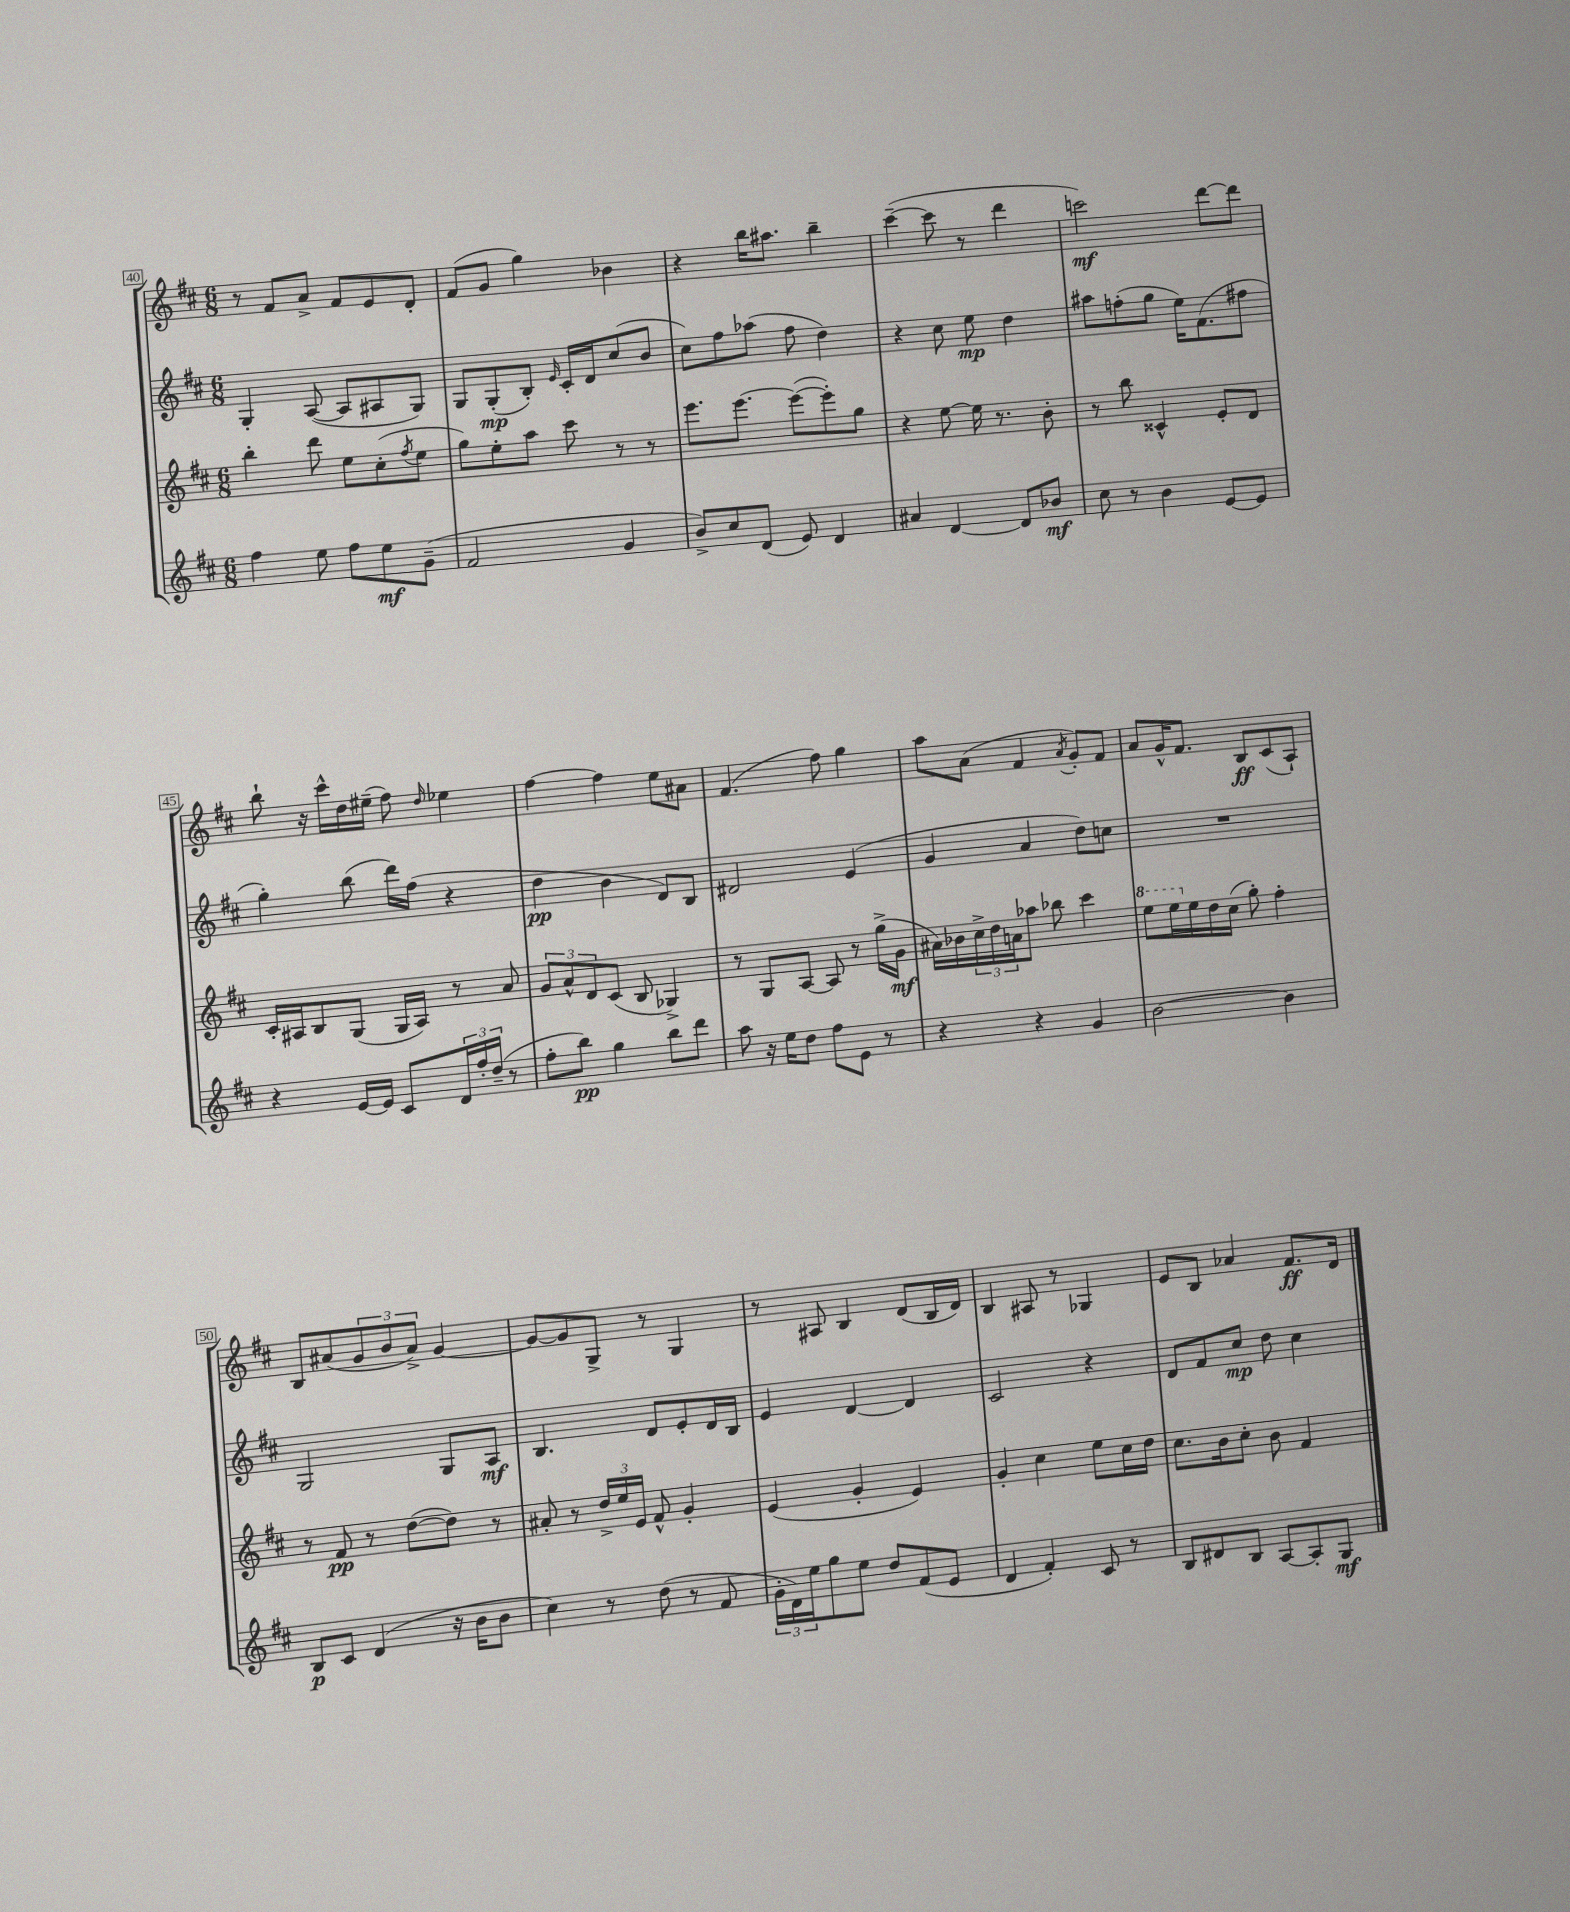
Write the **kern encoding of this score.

**kern	**kern	**kern	**kern
*staff4	*staff3	*staff2	*staff1
*clefG2	*clefG2	*clefG2	*clefG2
*k[f#c#]	*k[f#c#]	*k[f#c#]	*k[f#c#]
*M6/8	*M6/8	*M6/8	*M6/8
4ff#	4bb'	4G'	8r
.	.	.	8f#
8ee	8ddd	([8A	8a^
8ff#	8ee	8A]	8f#
8ee	(8cc#'	8A#	8e
.	8qff#	.	.
(8g~	8ee	8G)	8d'
=	=	=	=
2f#	8gg)	8G	(8f#
.	8ee'	(8G'	8g
.	8aa	8B')	4gg)
.	.	16qqe	.
.	8ccc#	16c#'	.
.	.	16d	.
4g	8r	(8cc#	4b-
.	8r	8b	.
=	=	=	=
8b^)	8.eee	8cc#)	4r
8cc#	.	8ff#	.
.	[8.eee	.	.
(8d	.	(8aa-	16bb
.	.	.	8.aa#
8e)	(8eee_	8ff#	.
4d	8eee'])	4dd)	4bb~
.	8gg	.	.
=	=	=	=
4a#	4r	4r	([4ccc#~
[4d	[8ee	8cc#	8ccc#]
.	16ee]	8ee	8r
.	8.r	.	.
8d]	.	4dd	4ddd
8b-	8b'	.	.
=	=	=	=
8cc#	8r	8aa#	2ccc)
8r	8bb	(8ff'	.
4b	4c##^^	8gg	.
.	.	16ee)	.
.	.	(8.f#	.
[8e	8e'	.	[8ddd
8e]	8d	8ff#	8ddd]
=	=	=	=
4r	16c#'	4gg')	8bb`
.	16A#	.	.
.	8B	.	16r
.	.	.	16ccc#^^
[16e	(8G	(8bb	16dd
16e]	.	.	(16ee#~
8c#	16G	16ddd)	8ff#)
.	16A#)	(16ff#	.
.	.	.	16qqdd
24d	8r	4r	4ee-
24ff#'	.	.	.
(24dd~	.	.	.
8r	8a	.	.
=	=	=	=
8ff#'	12g	4dd	[4ff#
.	12a^^	.	.
8bb)	.	.	.
.	12d	.	.
4gg	(8c#	4b	4ff#]
.	8B	.	.
8bb	4G-^)	8d)	8ee
8ddd	.	8B	8a#
=	=	=	=
8aa	8r	2d#	(4.f#
16r	8G	.	.
16ee	.	.	.
8dd	[8A	.	.
8ff#	8A]	.	8ff#)
8e	8r	(4e	4gg
8r	(16gg^	.	.
.	16g	.	.
=	=	=	=
4r	16a#)	4g	8aa
.	16b-	.	.
.	24cc#^	.	(8a
.	24dd	.	.
.	24a	.	.
4r	8aa-	4a	4f#
.	8bb-	.	.
.	.	.	8qa
4g	4ccc#	8dd)	8g')
.	.	8cc	8f#
=	=	=	=
[2b	8eee	2.r	8a
.	16eee	.	16g^^
.	16ee	.	8.f#
.	16dd	.	.
.	(16cc#	.	.
.	8gg')	.	8B
4b]	4ff#'	.	(8c#
.	.	.	8A`)
=	=	=	=
8B	8r	2G	8B
8c#	8f#	.	(8a#
(4d	8r	.	12g
.	.	.	12b
.	([8dd	.	.
.	.	.	12a#^)
16r	8dd])	8G	[4g
16b	.	.	.
8b	8r	8A	.
=	=	=	=
4cc#)	8a#'	4.B	8g_
.	8r	.	8g]
8r	24dd^	.	8G^
.	24ee	.	.
.	24e	.	.
(8dd	8f#^^	8d	8r
8r	4g'	8e'	4G
8f#	.	16d	.
.	.	16B	.
=	=	=	=
24g'	(4e	4e	8r
24d)	.	.	.
24ee	.	.	.
8gg	.	.	8A#
8ee	4g'	[4d	4B
8dd	.	.	.
(8f#	4e)	4d]	(8d
8e	.	.	16B
.	.	.	16d)
=	=	=	=
4d	4g'	2c#	4B
4f#')	4cc#	.	8A#
.	.	.	8r
8c#	8ee	4r	4G-
8r	16cc#	.	.
.	16dd	.	.
=	=	=	=
8B	8.cc#	8d	8e
8d#	.	8f#	8B
.	16b	.	.
8B	8cc#'	8cc#	4a-
[8A	8b	8dd	.
8A']	4f#	4cc#	8.f#
8G	.	.	.
.	.	.	16d
==	==	==	==
*-	*-	*-	*-
